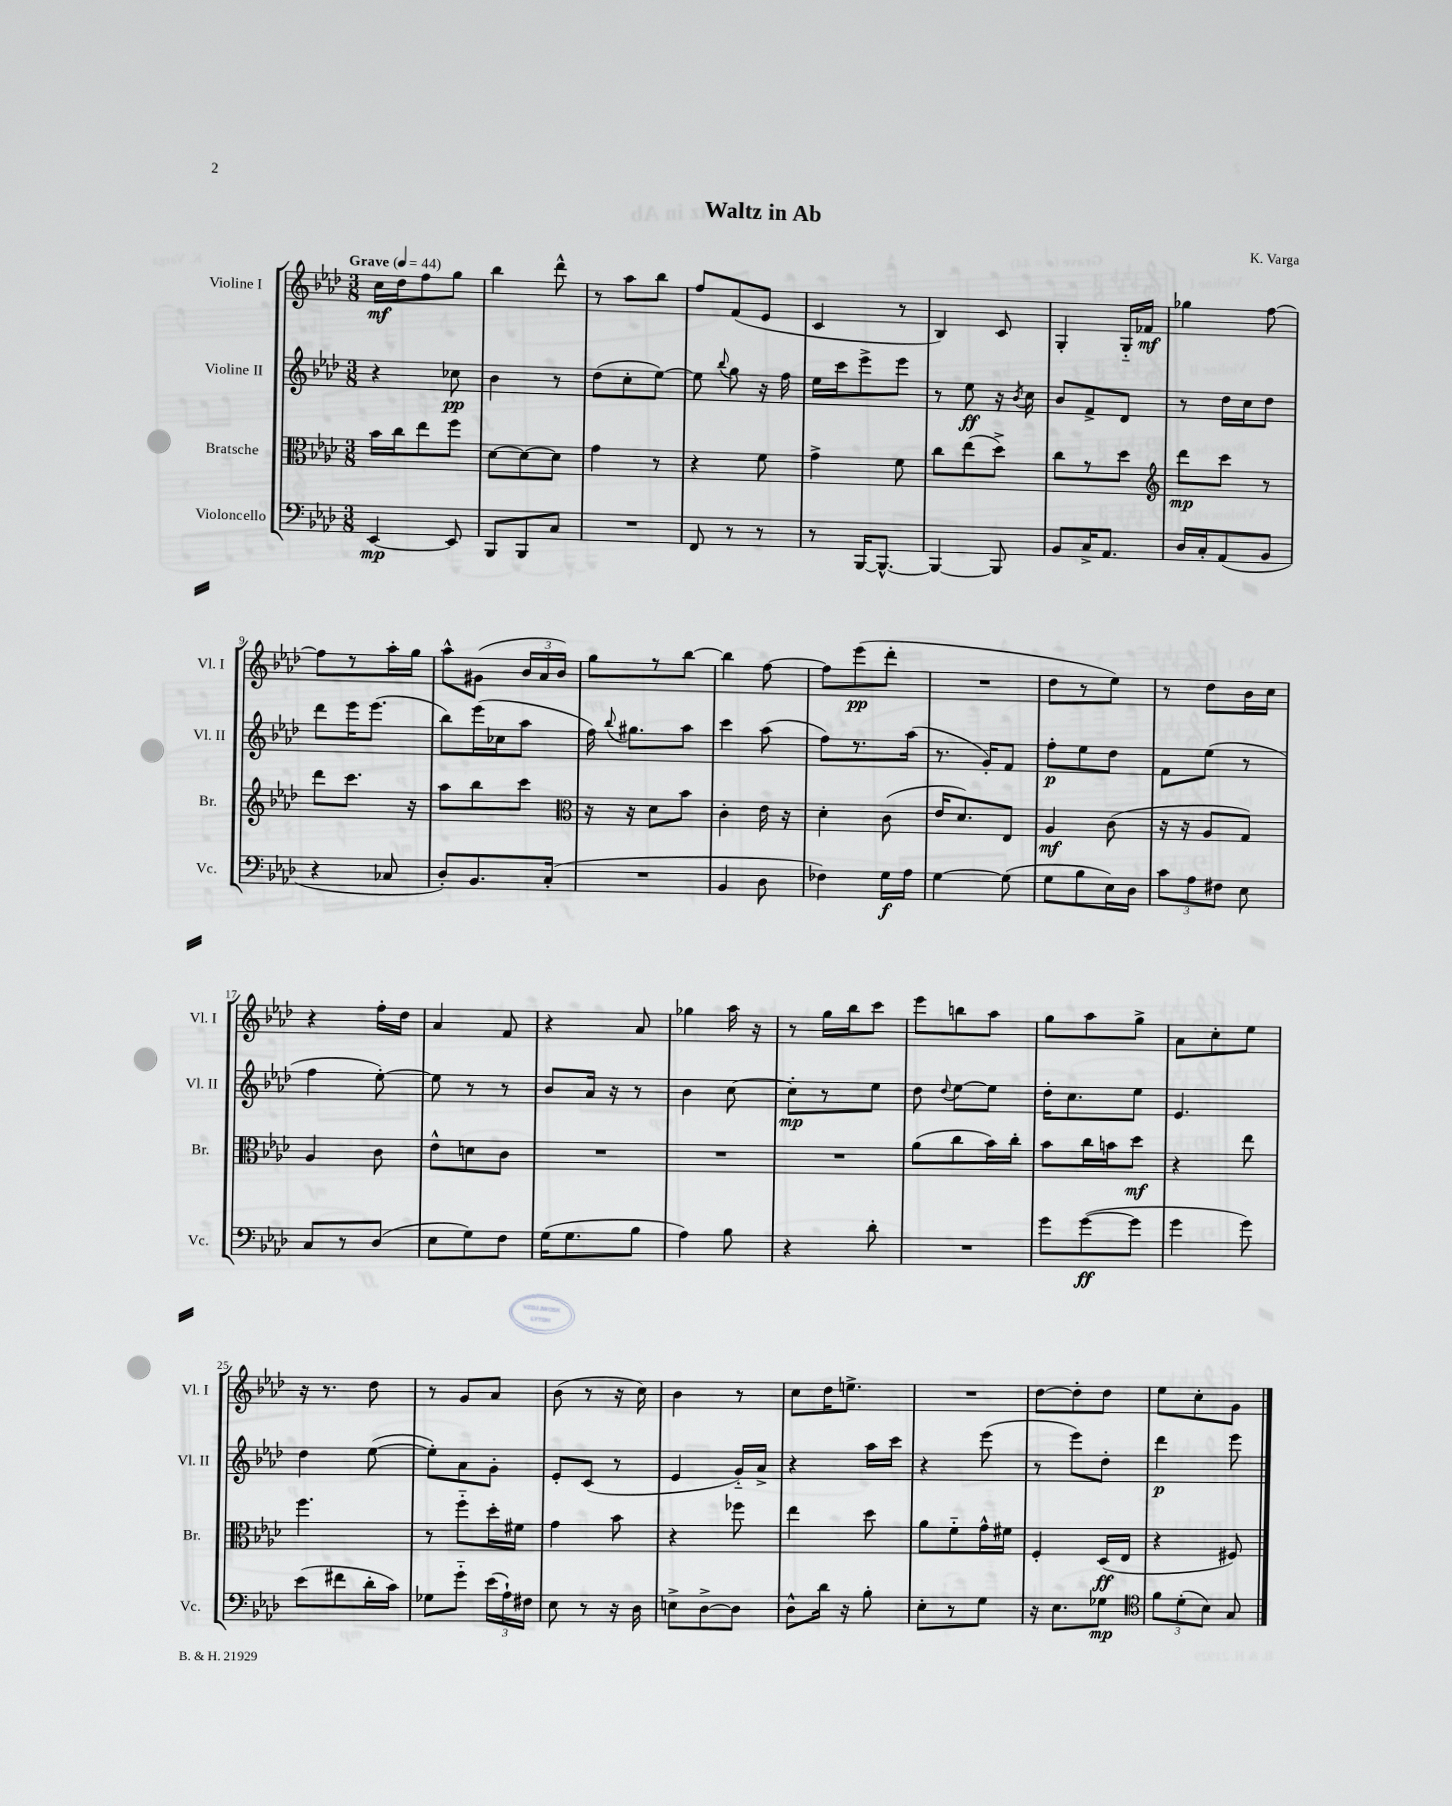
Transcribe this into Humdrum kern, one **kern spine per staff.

**kern	**kern	**kern	**kern
*staff4	*staff3	*staff2	*staff1
*clefF4	*clefC3	*clefG2	*clefG2
*k[b-e-a-d-]	*k[b-e-a-d-]	*k[b-e-a-d-]	*k[b-e-a-d-]
*M3/8	*M3/8	*M3/8	*M3/8
*MM44	*MM44	*MM44	*MM44
[4EE-	16b-	4r	16cc
.	16cc	.	16dd-
.	8ee-	.	8ff
8EE-]	8ff	8cc-	8gg
=	=	=	=
8BBB-	[8d-	4b-	4bb-
8BBB-	8d-_	.	.
8C	8d-]	8r	8ddd-^^
=	=	=	=
4.r	4g	(8dd-	8r
.	.	8cc'	8aa-
.	8r	[8ee-)	8bb-
=	=	=	=
8FF	4r	8ee-]	8ff
.	.	8qqbb-	.
8r	.	8gg	(8f
8r	8f	16r	8e-
.	.	16ff	.
=	=	=	=
8r	4g^	16ee-	4c
.	.	16ccc	.
[16BBB-	.	8eee-^	.
8.BBB-^^_	.	.	.
.	8f	8eee-	8r
=	=	=	=
4BBB-_	8cc	8r	4B-)
.	(8ee-	8ee-	.
8BBB-]	8dd-^)	16r	8c
.	.	8qb-	.
.	.	16cc	.
=	=	=	=
8BB-	8cc	8b-	4G'
16C^	8r	8f^	.
8.AA-	.	.	.
.	8dd-	8d-	16G'~
.	.	.	16f-
=	=	=	=
*	*clefG2	*	*
16D-	8ddd-	8r	4gg-
16C'	.	.	.
(8AA-	8ccc	16dd-	.
.	.	16cc	.
8BB-	8r	8dd-	[8ff
=	=	=	=
4r	8ddd-	8ddd-	8ff]
.	8.ccc	16eee-	8r
.	.	(8.eee-	.
8C-	.	.	16aa-'
.	16r	.	16gg
=	=	=	=
8D-')	8aa-	8bb-)	8aa-^^
8.BB-	8bb-	(16eee-	(8g#
.	.	16cc-	.
.	8ccc	8aa-	24b-
.	.	.	24a-
(16C'	.	.	.
.	.	.	24b-)
=	=	=	=
*	*clefC3	*	*
4.r	16r	16ff)	8gg
.	.	8qqbb-	.
.	16r	8.gg#	.
.	8d-	.	8r
.	8b-	8aa-	[8bb-
=	=	=	=
4BB-	4c'	4ccc	4bb-]
8D-	16e-	(8aa-	[8ff
.	16r	.	.
=	=	=	=
4F-)	4d-'	8ff)	8ff]
.	.	8.r	(8eee-
16G	(8c	.	8ddd-'
16A-	.	(16aa-	.
=	=	=	=
[4G	16e-	8.r	4.r
.	8.d-)	.	.
.	.	16g')	.
(8G]	8E-	8f	.
=	=	=	=
8G	4A-	8ff'	8dd-
8B-	.	8ee-	8r
16E-)	(8c	8dd-	8ee-)
16D-	.	.	.
=	=	=	=
12c	16r	8f	8r
.	16r	.	.
12A-	.	.	.
.	8A-	(8ee-	8dd-
12F#	.	.	.
8E-	8G)	8r	16b-
.	.	.	16cc
=	=	=	=
8C	4A-	4ff	4r
8r	.	.	.
(8D-	8c	[8ee-')	16ff'
.	.	.	16dd-
=	=	=	=
8E-	8e-^^	8ee-]	4a-
8G)	8d	8r	.
8F	8c	8r	8f
=	=	=	=
(16G	4.r	8b-	4r
8.G	.	.	.
.	.	16a-	.
.	.	16r	.
8B-	.	8r	8a-
=	=	=	=
4A-)	4.r	4b-	4gg-
8B-	.	[8cc	16aa-
.	.	.	16r
=	=	=	=
4r	4.r	8cc']	8r
.	.	8r	16gg
.	.	.	16bb-
8d-'	.	8ee-	8ccc
=	=	=	=
4.r	(8a-	8dd-	8eee-
.	.	8qqdd-	.
.	8cc	[8ee-	8bb
.	16b-)	8ee-]	8aa-
.	16cc'	.	.
=	=	=	=
8g	8b-	16dd-'	8gg
.	.	8.cc	.
([8g	16cc	.	8aa-
.	16b	.	.
8g]	8dd-	8ee-	8gg^
=	=	=	=
4g	4r	4.e-	8a-
.	.	.	8cc'
8g)	8ee-	.	8ee-
=	=	=	=
(8e-	4.ff	4dd-	16r
.	.	.	8.r
8f#	.	.	.
16d-'	.	([8ee-	8dd-
16c)	.	.	.
=	=	=	=
8G-	8r	8ee-'])	8r
8g'~	8ff'~	8a-	8g
(24e-	16dd-'	8g'	8a-
24A-`)	.	.	.
.	16f#	.	.
24F#	.	.	.
=	=	=	=
8E-	4g	8e-'	(8b-
8r	.	(8c	8r
16r	8b-	8r	16r
16D-	.	.	16cc)
=	=	=	=
8E^	4r	4e-	4b-
[8D-^	.	.	.
8D-]	8ff-	16g'~)	8r
.	.	16a-^	.
=	=	=	=
8D-^^	4ee-	4r	8cc
16d-	.	.	16dd-
16r	.	.	8.ee^
8B-'	8dd-	16aa-	.
.	.	16ccc	.
=	=	=	=
8E-'	8a-	4r	4.r
8r	8f'~	.	.
8G	16g^^	(8eee-	.
.	16f#	.	.
=	=	=	=
16r	4F'	8r	[8dd-
8.E-	.	.	.
.	.	8eee-)	8dd-']
8G-	(16D-	8dd-'	8dd-
.	16E-	.	.
=	=	=	=
*clefC4	*	*	*
12f	4r	4ddd-	8ee-
(12d-'	.	.	.
.	.	.	8cc'
12B-)	.	.	.
8G	8F#)	8eee-	8g
==	==	==	==
*-	*-	*-	*-
